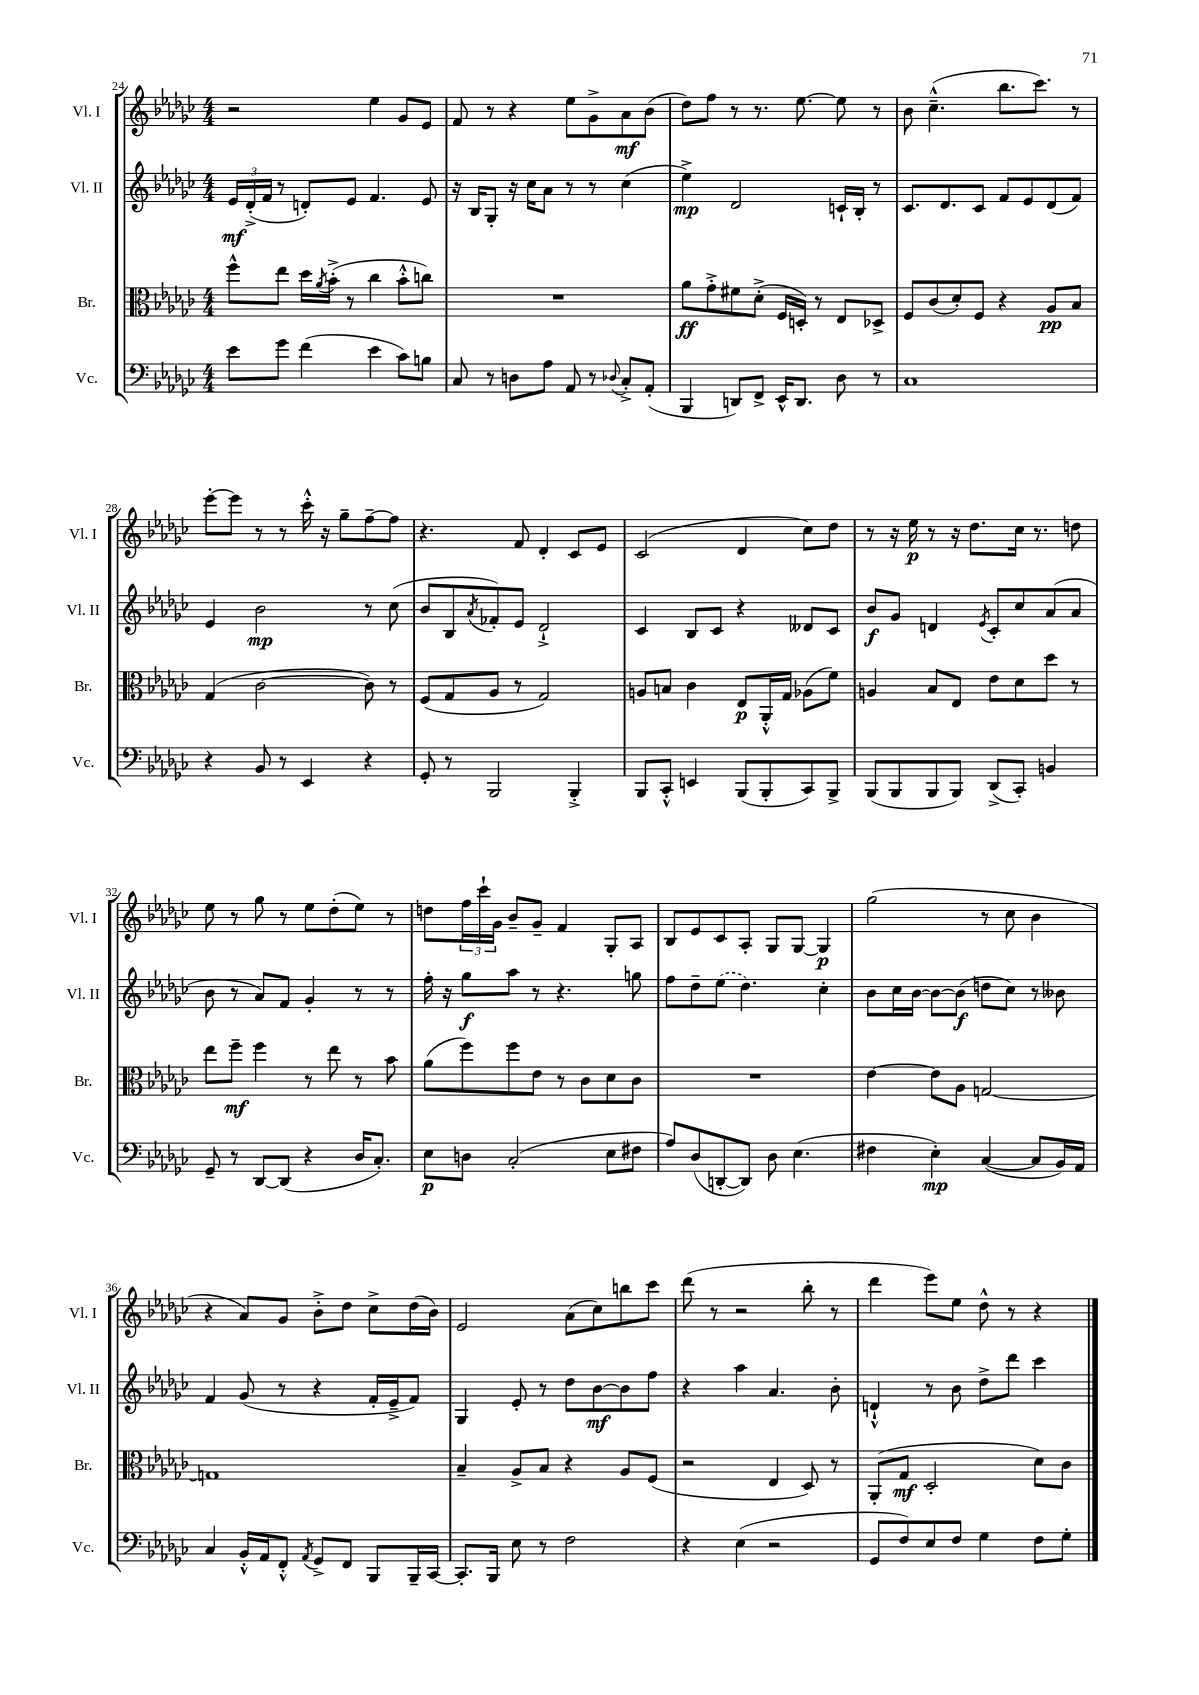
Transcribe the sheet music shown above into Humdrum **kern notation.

**kern	**kern	**kern	**kern
*staff4	*staff3	*staff2	*staff1
*clefF4	*clefC3	*clefG2	*clefG2
*k[b-e-a-d-g-c-]	*k[b-e-a-d-g-c-]	*k[b-e-a-d-g-c-]	*k[b-e-a-d-g-c-]
*M4/4	*M4/4	*M4/4	*M4/4
8e-	8ff^^	24e-	2r
.	.	(24d-'^	.
.	.	24f	.
8g-	8ee-	8r	.
(4f	16dd-	8d')	.
.	8qa-	.	.
.	(16b-'^	.	.
.	8r	8e-	.
4e-	4cc-	4.f	4ee-
8c-)	8b-'^^	.	8g-
8B	8cc)	8e-	8e-
=	=	=	=
8C-	1r	16r	8f
.	.	16B-	.
8r	.	8G-'	8r
8D	.	16r	4r
.	.	16cc-	.
8A-	.	8a-	.
8AA-	.	8r	8ee-
8r	.	8r	8g-^
8qqD-	.	.	.
8C-'^	.	(4cc-	8a-
(8AA-'	.	.	(8b-
=	=	=	=
4BBB-	8a-	4ee-^)	8dd-)
.	8g-'^	.	8ff
8DD)	8f#	2d-	8r
8FF^	(8d-'^	.	8.r
16EE-^^	16F	.	.
8.DD	16D')	.	[8.ee-
.	8r	.	.
8D-	8E-	16c`	8ee-]
.	.	16B-'	.
8r	8D-^	8r	8r
=	=	=	=
1C-	8F	8.c-	8b-
.	(8c-	.	(4.cc-~^^
.	.	8.d-	.
.	8d-')	.	.
.	8F	8c-	.
.	4r	8f	8.bb-
.	.	8e-	.
.	.	.	8.ccc-)
.	8A-	(8d-	.
.	8B-	8f)	8r
=	=	=	=
4r	(4G-	4e-	[8eee-'
.	.	.	8eee-]
8BB-	[2c-	2b-	8r
8r	.	.	8r
4EE-	.	.	16ccc-'^^
.	.	.	16r
.	.	.	8gg-~
4r	8c-])	8r	[8ff~
.	8r	(8cc-	8ff]
=	=	=	=
8GG-'	(8F	8b-	4.r
8r	8G-	8B-	.
.	.	8qa-	.
2BBB-	8A-	8f-')	.
.	8r	8e-	8f
.	2G-)	2d-`^	4d-'
4BBB-'^	.	.	8c-
.	.	.	8e-
=	=	=	=
8BBB-	8A	4c-	(2c-
8CC-'^^	8B	.	.
4EE	4c-	8B-	.
.	.	8c-	.
(8BBB-	8E-	4r	4d-
8BBB-'	16AA-'^^	.	.
.	16G-	.	.
8CC-)	(8A-	8d--	8cc-)
8BBB-^	8f)	8c-	8dd-
=	=	=	=
(8BBB-	4A	8b-	8r
8BBB-	.	8g-	16r
.	.	.	16ee-
8BBB-	8B-	4d	8r
8BBB-)	8E-	.	16r
.	.	.	8.dd-
.	.	8qe-	.
(8DD-^	8e-	8c-'	.
8CC-')	8d-	8cc-	16cc-
.	.	.	8.r
4BB	8dd-	(8a-	.
.	8r	8a-	8dd
=	=	=	=
8GG-~	8ee-	8b-	8ee-
8r	8ff~	8r	8r
[8DD-	4ff	8a-)	8gg-
(8DD-]	.	8f	8r
4r	8r	4g-'	8ee-
.	8ee-	.	(8dd-'
16D-	8r	8r	8ee-)
8.C-')	.	.	.
.	8b-	8r	8r
=	=	=	=
8E-	(8a-	16ff'	8dd
.	.	16r	.
8D	8ff)	8gg-	24ff
.	.	.	24ccc-`
.	.	.	24g-
(2C-'	8ff	8aa-	8b-~
.	8e-	8r	8g-~
.	8r	4.r	4f
.	8c-	.	.
8E-	8d-	.	8G-'
8F#	8c-	8gg	8A-
=	=	=	=
8A-)	1r	8ff	8B-
(8D-	.	8dd-~	8e-
[8DD'	.	(8ee-	8c-
8DD])	.	4.dd-)	8A-'
8D-	.	.	8G-
(4.E-	.	.	[8G-
.	.	4cc-'	4G-]
=	=	=	=
4F#	[4e-	8b-	(2gg-
.	.	16cc-	.
.	.	[16b-	.
4E-')	8e-]	8b-_	.
.	8A-	(8b-]	.
([4C-	[2G	8dd	8r
.	.	8cc-)	8cc-
8C-]	.	8r	4b-
16BB-)	.	8b--	.
16AA-	.	.	.
=	=	=	=
4C-	1G]	4f	4r
16BB-'^^	.	(8g-	8a-)
16AA-	.	.	.
8FF'^^	.	8r	8g-
8qAA-	.	.	.
8GG-^	.	4r	8b-'^
8FF	.	.	8dd-
8BBB-	.	16f'	8cc-^
.	.	16e-~^	.
16BBB-~	.	8f)	(16dd-
[16CC-	.	.	16b-)
=	=	=	=
8.CC-']	4B-~	4G-	2e-
16BBB-	.	.	.
8E-	8A-^	8e-'	.
8r	8B-	8r	.
2F	4r	8dd-	(8a-
.	.	[8b-	8cc-)
.	8A-	8b-]	8bb
.	(8F	8ff	8ccc-
=	=	=	=
4r	2r	4r	(8ddd-
.	.	.	8r
(4E-	.	4aa-	2r
2r	4E-	4.a-	.
.	8D-)	.	8bb-'
.	8r	8b-'	8r
=	=	=	=
8GG-	(8AA-'	4d`^^	4ddd-
8F)	8G-	.	.
8E-	2D-'	8r	8eee-)
8F	.	8b-	8ee-
4G-	.	8dd-^	8dd-^^
.	.	8ddd-	8r
8F	8d-)	4ccc-	4r
8G-'	8c-	.	.
==	==	==	==
*-	*-	*-	*-
